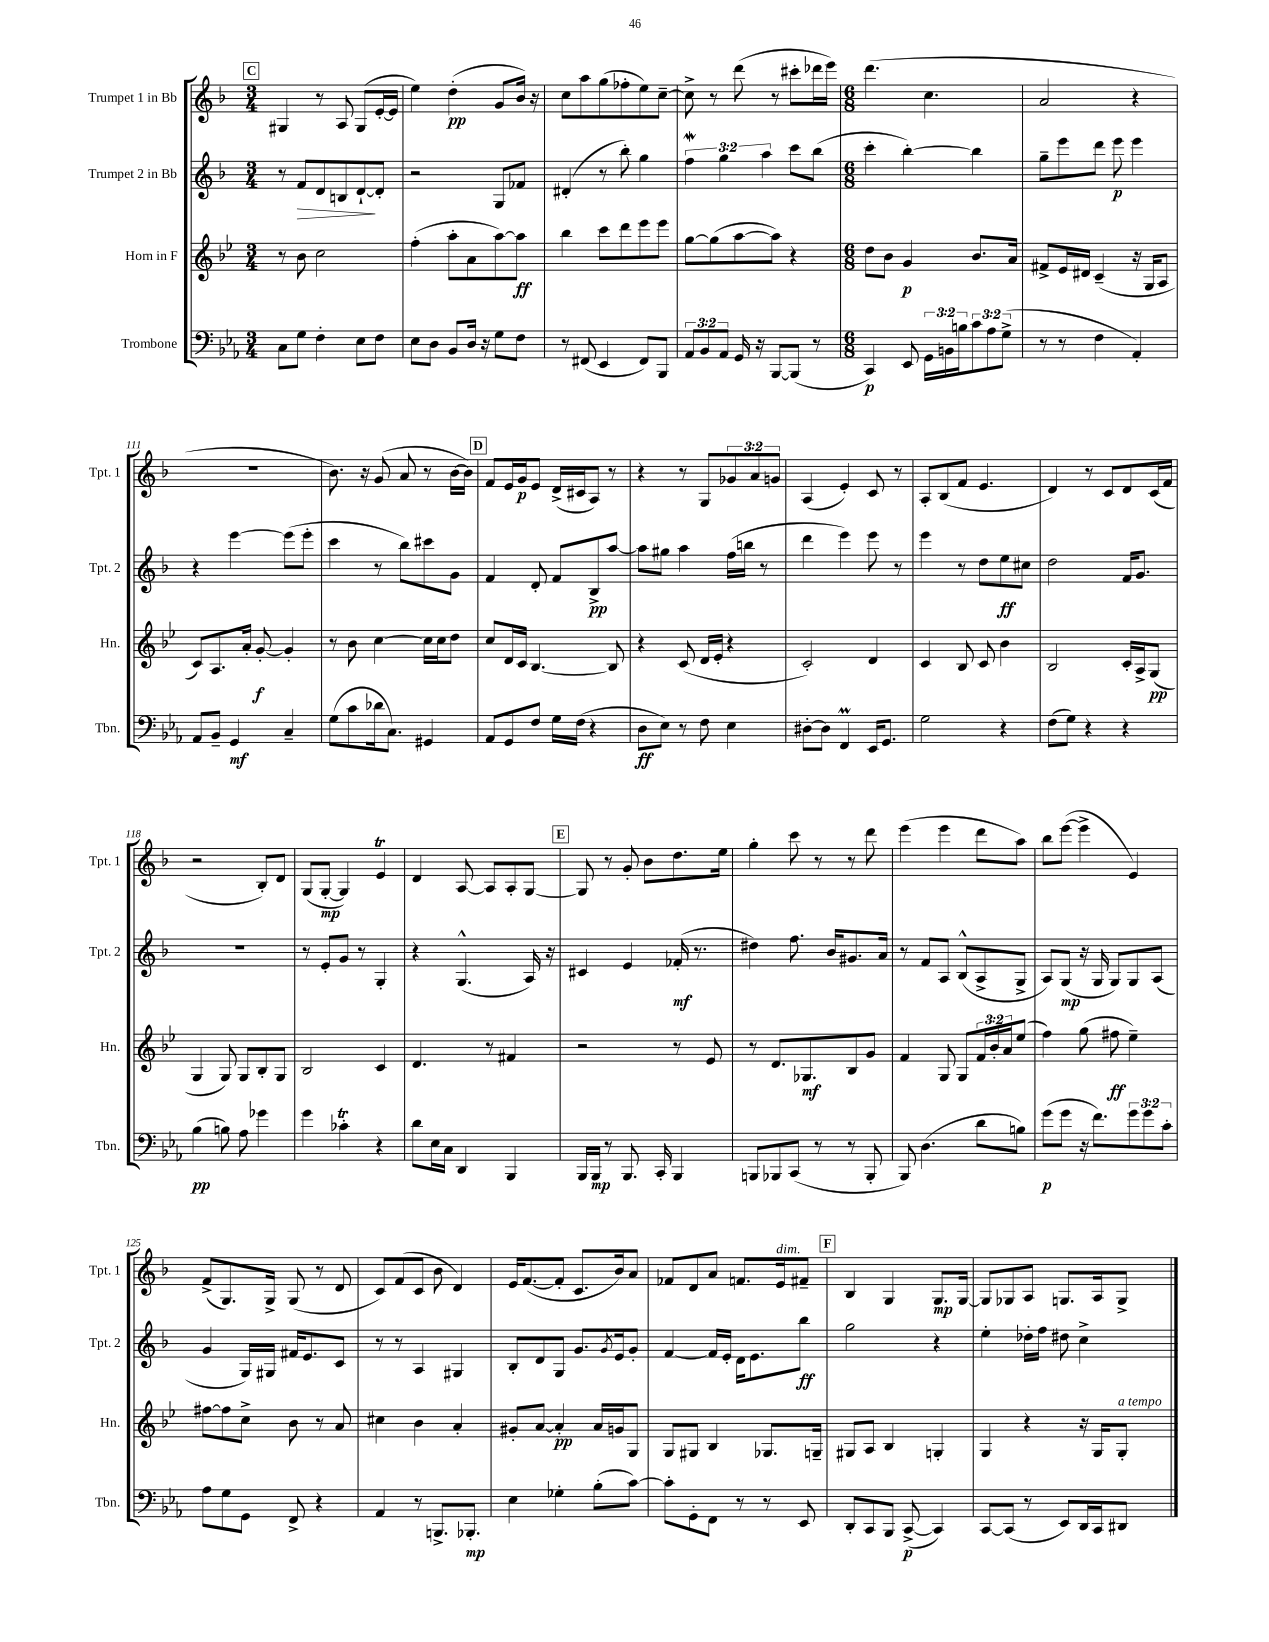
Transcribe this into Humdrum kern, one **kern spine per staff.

**kern	**dynam	**kern	**dynam	**kern	**dynam	**kern	**dynam
*part4	*part4	*part3	*part3	*part2	*part2	*part1	*part1
*staff4	*staff4	*staff3	*staff3	*staff2	*staff2	*staff1	*staff1
*I"Trombone	*	*I"Horn in F	*	*I"Trumpet 2 in Bb	*	*I"Trumpet 1 in Bb	*
*I'Tbn.	*	*I'Hn.	*	*I'Tpt. 2	*	*I'Tpt. 1	*
*clefF4	*	*clefG2	*	*clefG2	*	*clefG2	*
*k[b-e-a-]	*	*k[b-e-]	*	*k[b-]	*	*k[b-]	*
*M3/4	*	*M3/4	*	*M3/4	*	*M3/4	*
!!LO:REH:place=s1:t=C
=105	=105	=105	=105	=105	=105	=105	=105
8C\L	.	8r	.	8r	.	4G#X/	.
!	!	!	!	!	!LO:HP:b	!	!
8G\J	.	8b-\	.	8f/L	>	.	.
4F'\	.	2cc\	.	8d/	.	8r	.
.	.	.	.	8Bn/	.	8A/	.
8E-\L	.	.	.	[8d`/	.	(8G#/L	.
8F\J	.	.	.	8d'/J]	]	[16e'/L	.
.	.	.	.	.	.	16e/JJ]	.
=106	=106	=106	=106	=106	=106	=106	=106
8E-\L	.	(4ff'\	.	2r	.	4ee\)	.
8D\J	.	.	.	.	.	.	.
8BB-/L	.	8aa'\L	.	.	.	(4dd'\	pp
16D/Jk	.	8a\	.	.	.	.	.
16r	.	.	.	.	.	.	.
8G\L	.	[8aa\)	.	8G/L	.	8g/L	.
8F\J	.	8aa\J]	ff	8f-X/J	.	16b-/Jk)	.
.	.	.	.	.	.	16r	.
=107	=107	=107	=107	=107	=107	=107	=107
8r	.	4bb-\	.	(4d#X'/	.	8cc\L	.
(8FF#X/	.	.	.	.	.	8aa\	.
4EE-/	.	8ccc\L	.	8r	.	(8gg\	.
.	.	8ddd\	.	8bb-'\)	.	8ff-X'\	.
8FF#/L)	.	8eee-\	.	4gg\	.	8ee\)	.
8BBB-/J	.	8eee-\J	.	.	.	[8cc~\J	.
=108	=108	=108	=108	=108	=108	=108	=108
12AA-/L	.	[8gg\L	.	6ffw\	.	8cc^\]	.
12BB-/	.	.	.	.	.	.	.
.	.	(8gg\]	.	.	.	8r	.
12AA-/J	.	.	.	6gg\	.	.	.
16GG/	.	[8aa\	.	.	.	(8ddd\	.
16r	.	.	.	.	.	.	.
.	.	.	.	6aa\	.	.	.
[8BBB-/L	.	8aa\J])	.	.	.	8r	.
(8BBB-/J]	.	4r	.	8ccc\L	.	8ccc#X'\L	.
8r	.	.	.	(8bb-\J	.	16ddd-X\L	.
.	.	.	.	.	.	16eee\JJ)	.
=109	=109	=109	=109	=109	=109	=109	=109
*M6/8	*	*M6/8	*	*M6/8	*	*M6/8	*
4CC/)	p	8dd\L	.	4ccc'\	.	(4.ddd\	.
.	.	8b-\J	.	.	.	.	.
8EE-/	.	4g/	p	[4bb-'\)	.	.	.
24GG\LL	.	.	.	.	.	4.cc\	.
24BBn\	.	.	.	.	.	.	.
24Bn\J	.	.	.	.	.	.	.
12c\	.	8.b-/L	.	4bb-\]	.	.	.
12A-\	.	.	.	.	.	.	.
(12G^\J	.	.	.	.	.	.	.
.	.	16a/Jk	.	.	.	.	.
=110	=110	=110	=110	=110	=110	=110	=110
8r	.	8f#X^/L	.	8gg~\L	.	2a/	.
8r	.	16e-/L	.	8eee\	.	.	.
.	.	16d#X/JJ	.	.	.	.	.
4F\	.	(4c~/	.	8ddd\J	.	.	.
.	.	.	.	8eee\	p	.	.
4AA-'/)	.	16r	.	4eee\	.	4r	.
.	.	16G/KL	.	.	.	.	.
.	.	8A/J	.	.	.	.	.
!!LO:LB:g=z
=111	=111	=111	=111	=111	=111	=111	=111
8AA-/L	.	8c/L)	.	4r	.	2.r	.
8BB-~/J	.	8.A/	.	.	.	.	.
4GG/	mf	.	.	[4eee\	.	.	.
.	.	16a'/Jk	.	.	.	.	.
.	.	[8g'/	f	.	.	.	.
4C~/	.	4g'/]	.	(8eee\L]	.	.	.
.	.	.	.	8eee'\J	.	.	.
=112	=112	=112	=112	=112	=112	=112	=112
(8G\L	.	8r	.	4ccc\	.	8.b-\)	.
8c\	.	8b-\	.	.	.	.	.
.	.	.	.	.	.	16r	.
16d-X\k	.	[4cc\	.	8r	.	(8g/	.
8.C\J)	.	.	.	.	.	.	.
.	.	.	.	8bb-\L)	.	8a/	.
4GG#X/	.	16cc\LL]	.	8ccc#X\	.	8r	.
.	.	16cc\J	.	.	.	.	.
.	.	8dd\J	.	8g\J	.	[16b-\LL	.
.	.	.	.	.	.	16b-\JJ])	.
!!LO:REH:place=s1:t=D
=113	=113	=113	=113	=113	=113	=113	=113
8AA-/L	.	8cc/L	.	4f/	.	8f/L	.
8GG/	.	16d/L	.	.	.	16e/L	.
.	.	16c/JJ	.	.	.	16g/J	p
8F/J	.	[4.B-/	.	8d'/	.	8e/J	.
16G\LL	.	.	.	8f/L	.	(16d^/LL	.
(16F\JJ	.	.	.	.	.	16c#X/J	.
4r	.	.	.	8B-^/	pp	8A/J)	.
.	.	8B-/]	.	[8aa/J	.	8r	.
=114	=114	=114	=114	=114	=114	=114	=114
8D\L	ff	4r	.	8aa\L]	.	4r	.
8E-\J)	.	.	.	8gg#X\J	.	.	.
8r	.	(8c/	.	4aa\	.	8r	.
8F\	.	16d/LL	.	.	.	8G/L	.
.	.	16e-'/JJ	.	.	.	.	.
4E-\	.	4r	.	(16ff\LL	.	12g-X/	.
.	.	.	.	16bbn\JJ	.	.	.
.	.	.	.	.	.	12a/	.
.	.	.	.	8r	.	.	.
.	.	.	.	.	.	12gn/J	.
=115	=115	=115	=115	=115	=115	=115	=115
[8D#X'\L	.	2c'/)	.	4ddd\	.	(4A/	.
8D#\J]	.	.	.	.	.	.	.
4FFM/	.	.	.	4eee\)	.	4e'/)	.
16EE-/KL	.	4d/	.	8eee\	.	8c/	.
8.GG/J	.	.	.	.	.	.	.
.	.	.	.	8r	.	8r	.
=116	=116	=116	=116	=116	=116	=116	=116
2G\	.	4c/	.	4eee\	.	8A'/L	.
.	.	.	.	.	.	(8B-/	.
.	.	8B-/	.	8r	.	8f/J	.
.	.	8c/	.	8dd\L	.	4.e/	.
4r	.	4b-\	.	8ee\	ff	.	.
.	.	.	.	8cc#X\J	.	.	.
=117	=117	=117	=117	=117	=117	=117	=117
(8F\L	.	2B-/	.	2dd\	.	4d/)	.
8G\J)	.	.	.	.	.	.	.
4r	.	.	.	.	.	8r	.
.	.	.	.	.	.	8c/L	.
4r	.	16c'/LL	.	16f/KL	.	8d/	.
.	.	16A^/J	.	8.g/J	.	.	.
.	.	(8G/J	pp	.	.	(16c/L	.
.	.	.	.	.	.	16f/JJ	.
!!LO:LB:g=z
=118	=118	=118	=118	=118	=118	=118	=118
(4B-\	pp	4G/	.	2.r	.	2r	.
8Bn\)	.	8G/)	.	.	.	.	.
8A-\	.	8G/L	.	.	.	.	.
4g-X\	.	8B-'/	.	.	.	8B-'/L)	.
.	.	8G/J	.	.	.	8d/J	.
=119	=119	=119	=119	=119	=119	=119	=119
4g\	.	2B-/	.	8r	.	(8G/L	.
.	.	.	.	8e'/L	.	[8G'/J	mp
4c-XT'\	.	.	.	8g/J	.	4G/])	.
.	.	.	.	8r	.	.	.
4r	.	4c/	.	4G'/	.	4et/	.
=120	=120	=120	=120	=120	=120	=120	=120
8d\L	.	4.d/	.	4r	.	4d/	.
16E-\L	.	.	.	.	.	.	.
16C\JJ	.	.	.	.	.	.	.
4DD/	.	.	.	(4.G^^/	.	[8A/	.
.	.	8r	.	.	.	8A/L]	.
4BBB-/	.	4f#X/	.	.	.	8A'/	.
.	.	.	.	16A/)	.	[8G/J	.
.	.	.	.	16r	.	.	.
!!LO:REH:place=s1:t=E
=121	=121	=121	=121	=121	=121	=121	=121
16BBB-/LL	.	2r	.	4c#X/	.	8G/]	.
16BBB-/JJ	mp	.	.	.	.	.	.
8r	.	.	.	.	.	8r	.
8.BBB-/	.	.	.	4e/	.	8g'/	.
.	.	.	.	.	.	8b-\L	.
16CC'/	.	.	.	.	.	.	.
4BBB-/	.	8r	.	(16f-X'/	mf	8.dd\	.
.	.	.	.	8.r	.	.	.
.	.	8e-/	.	.	.	.	.
.	.	.	.	.	.	16ee\Jk	.
=122	=122	=122	=122	=122	=122	=122	=122
8BBBn/L	.	8r	.	4dd#X\)	.	4gg'\	.
8BBB-X/	.	8.d/L	.	.	.	.	.
(8CC/J	.	.	.	8.ff\	.	8ccc\	.
.	.	8.G-X/	mf	.	.	.	.
8r	.	.	.	.	.	8r	.
.	.	.	.	16b-/KL	.	.	.
8r	.	8B-/	.	8.g#X/	.	8r	.
8BBB-'/	.	8g/J	.	.	.	8ddd\	.
.	.	.	.	16a/Jk	.	.	.
=123	=123	=123	=123	=123	=123	=123	=123
8BBB-/)	.	4f/	.	8r	.	(4eee\	.
(4.D\	.	.	.	8f/L	.	.	.
.	.	8G/	.	8A/J	.	4eee\	.
.	.	8G/L	.	(8B-^^/L	.	.	.
8d\L	.	24f/L	.	8A^/	.	8ddd\L	.
.	.	24b-'/	.	.	.	.	.
.	.	24a/J	.	.	.	.	.
8Bn\J)	.	(8ee-/J	.	8G^/J	.	8aa\J)	.
=124	=124	=124	=124	=124	=124	=124	=124
(8g\L	p	4ff\)	.	8A/L)	.	8bb-\L	.
8g\J	.	.	.	(8G/J	mp	([8eee\J	.
16r	.	(8gg\	.	16r	.	4eee^\]	.
8.f\L)	.	.	.	16G/	.	.	.
.	.	8ff#X\	ff	8G/L)	.	.	.
12g\	.	4ee-~\)	.	8G/	.	4e/)	.
12g\	.	.	.	.	.	.	.
.	.	.	.	(8A/J	.	.	.
12c'\J	.	.	.	.	.	.	.
!!LO:LB:g=z
=125	=125	=125	=125	=125	=125	=125	=125
8A-\L	.	[8ff#X\L	.	4g/	.	(8f^/L	.
8G\	.	8ff#\]	.	.	.	8.G/)	.
8GG\J	.	8cc^\J	.	16G/LL)	.	.	.
.	.	.	.	16G#X/JJ	.	16G^/Jk	.
8FF^/	.	8b-\	.	16f#X/KL	.	(8G/	.
.	.	.	.	8.e/	.	.	.
4r	.	8r	.	.	.	8r	.
.	.	8a/	.	8c/J	.	8d/	.
=126	=126	=126	=126	=126	=126	=126	=126
4AA-/	.	4cc#X\	.	8r	.	8c/L)	.
.	.	.	.	8r	.	(8f/	.
8r	.	4b-\	.	4A/	.	8c/J	.
8.BBBn^/L	.	.	.	.	.	8b-\	.
.	.	4a'/	.	4G#X/	.	4d/)	.
8.BBB-X'/J	mp	.	.	.	.	.	.
=127	=127	=127	=127	=127	=127	=127	=127
4E-\	.	8g#X'/L	.	8B-'/L	.	16e/KL	.
.	.	.	.	.	.	([8.f/	.
.	.	[8a/J	.	8d/	.	.	.
4G-X'\	.	4a'/]	pp	8G/J	.	8f'/J]	.
.	.	.	.	8.g/L	.	8.c/L	.
(8B-'\L	.	16a/LL	.	.	.	.	.
.	.	.	.	8qg/	.	.	.
.	.	16gn/J	.	16e/k	.	16b-/k)	.
[8c\J)	.	8G/J	.	8g'/J	.	8a/J	.
=128	=128	=128	=128	=128	=128	=128	=128
8c'\L]	.	8G/L	.	[4f/	.	8f-X/L	.
8GG'\	.	8G#X/J	.	.	.	8d/	.
8FF\J	.	4B-/	.	16f/LL]	.	8a/J	.
.	.	.	.	16e'/JJ	.	.	.
8r	.	.	.	16d\KL	.	8.fn/L	.
.	.	.	.	8.e\	.	.	.
8r	.	8.G-X/L	.	.	.	.	.
!	!	!	!	!	!	!LO:TX:a:i:t=dim.	!
.	.	.	.	.	.	16e/k	.
8EE-/	.	.	.	8bb-\J	ff	8f#X~/J	.
.	.	16Gn~/Jk	.	.	.	.	.
!!LO:REH:place=s1:t=F
=129	=129	=129	=129	=129	=129	=129	=129
8DD'/L	.	8G#X/L	.	2gg\	.	4B-/	.
8CC/	.	8A/J	.	.	.	.	.
8BBB-/J	.	4B-/	.	.	.	4G/	.
([8CC^/	p	.	.	.	.	.	.
4CC/])	.	4Gn'/	.	4r	.	8.G/L	mp
.	.	.	.	.	.	[16G/Jk	.
=130	=130	=130	=130	=130	=130	=130	=130
[8CC/L	.	4G/	.	4ee'\	.	8G/L]	.
(8CC/J]	.	.	.	.	.	8G-X/	.
8r	.	4r	.	16dd-X'\LL	.	8A/J	.
.	.	.	.	16ff\JJ	.	.	.
8EE-/L)	.	.	.	8dd#X\	.	8.Gn/L	.
16DD/L	.	16r	.	4cc^\	.	.	.
16CC/J	.	16G/KL	.	.	.	16A/k	.
!	!	!LO:TX:a:i:t=a tempo	!	!	!	!	!
8DD#X/J	.	8G'/J	.	.	.	8G^/J	.
==	==	==	==	==	==	==	==
*-	*-	*-	*-	*-	*-	*-	*-
